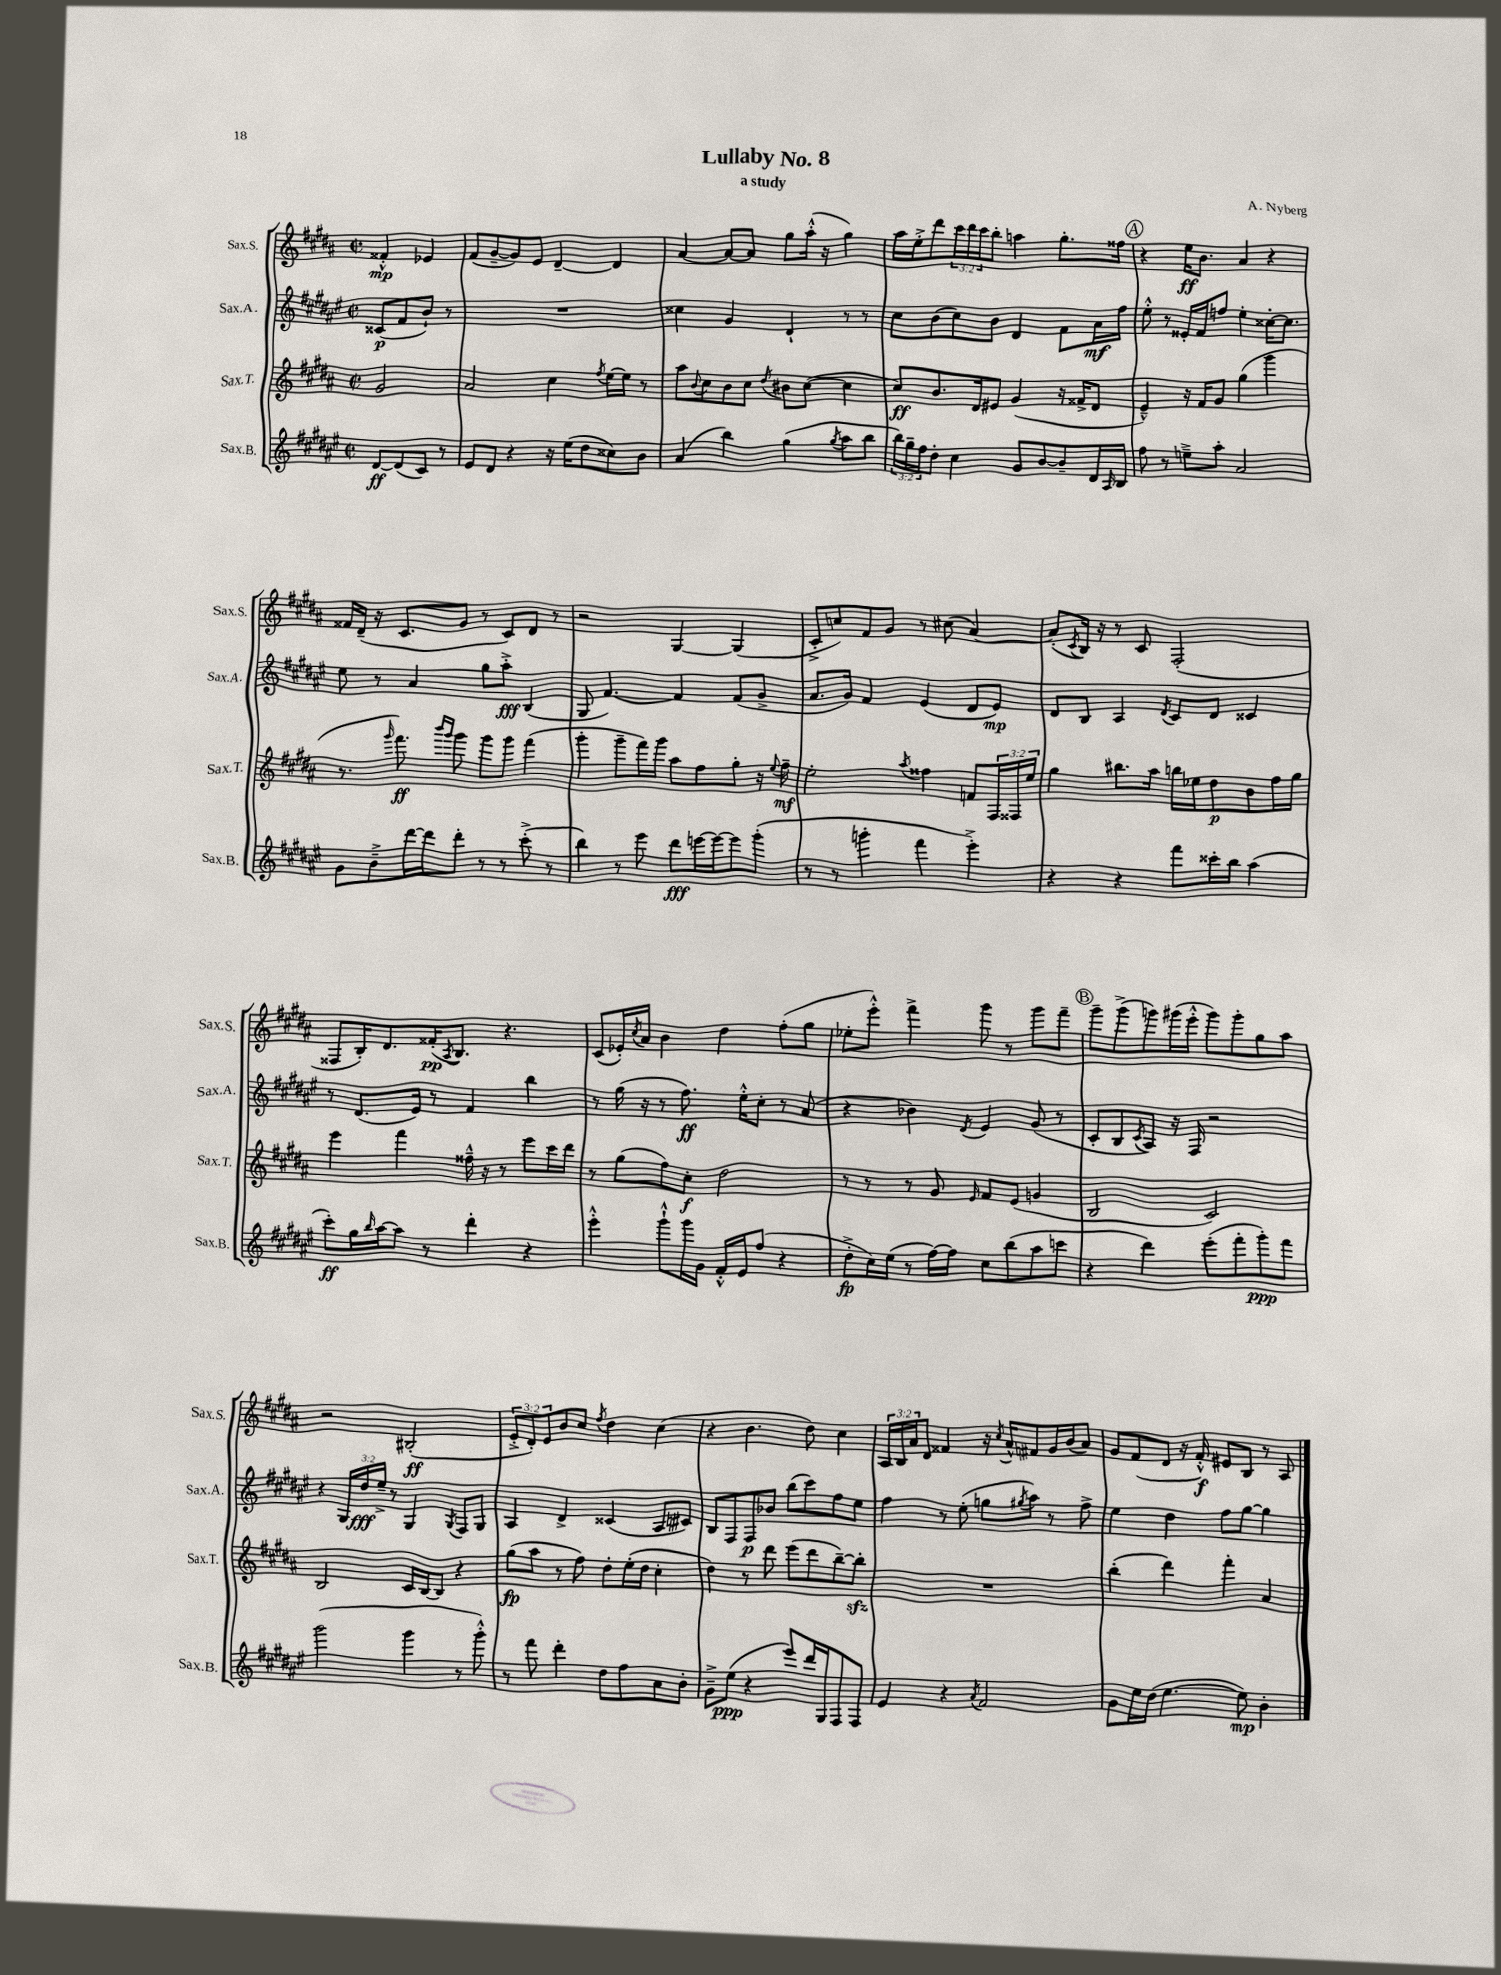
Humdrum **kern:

**kern	**dynam	**kern	**dynam	**kern	**dynam	**kern	**dynam
*part4	*part4	*part3	*part3	*part2	*part2	*part1	*part1
*staff4	*staff4	*staff3	*staff3	*staff2	*staff2	*staff1	*staff1
*I"Sax.B.	*	*I"Sax.T.	*	*I"Sax.A.	*	*I"Sax.S.	*
*I'Sax.B.	*	*I'Sax.T.	*	*I'Sax.A.	*	*I'Sax.S.	*
*clefG2	*	*clefG2	*	*clefG2	*	*clefG2	*
*k[f#c#g#d#a#e#]	*	*k[f#c#g#d#a#]	*	*k[f#c#g#d#a#e#]	*	*k[f#c#g#d#a#]	*
*M2/2	*	*M2/2	*	*M2/2	*	*M2/2	*
*met(c|)	*	*met(c|)	*	*met(c|)	*	*met(c|)	*
=	=	=	=	=	=	=	=
[8d#/L	ff	2g#/	.	(8c##X/L	p	4f##X'^^/	mp
(8d#/]	.	.	.	8f#/	.	.	.
8c#/J)	.	.	.	8b`/J)	.	4e-X/	.
8r	.	.	.	8r	.	.	.
=1	=1	=1	=1	=1	=1	=1	=1
8e#/L	.	2a#/	.	1r	.	(8f#/L	.
8d#/J	.	.	.	.	.	[8g#~/	.
4r	.	.	.	.	.	8g#/])	.
.	.	.	.	.	.	8e/J	.
16r	.	4cc#\	.	.	.	[4d#~/	.
(16ee#\KL	.	.	.	.	.	.	.
8dd#\	.	.	.	.	.	.	.
.	.	8qff#/	.	.	.	.	.
8cc##X\)	.	[16ee\LL	.	.	.	4d#/]	.
.	.	16ee\JJ]	.	.	.	.	.
8b\J	.	8r	.	.	.	.	.
=2	=2	=2	=2	=2	=2	=2	=2
(4a#/	.	8aa#\L	.	4cc##X\	.	[4a#/	.
.	.	8qqb/	.	.	.	.	.
.	.	8cc#\	.	.	.	.	.
4bb\)	.	8b\	.	4g#/	.	8a#/L_	.
.	.	8cc#\J	.	.	.	8a#/J]	.
.	.	8qdd#/	.	.	.	.	.
(4gg#\	.	8b#X\L	.	4d#`/	.	8gg#\L	.
.	.	([8cc#\J	.	.	.	(16aa#'^^\Jk	.
.	.	.	.	.	.	16r	.
8qgg#/	.	.	.	.	.	.	.
8aa#\L	.	4cc#\]	.	8r	.	4gg#\)	.
8bb\J	.	.	.	8r	.	.	.
=3	=3	=3	=3	=3	=3	=3	=3
24bb\LL)	.	8cc#/L)	ff	8cc#\L	.	16aa#\LL	.
24gg#~\	.	.	.	.	.	.	.
.	.	.	.	.	.	16ee'^\J	.
24ff#\J	.	.	.	.	.	.	.
8dd#'\J	.	8.b/	.	(8b\	.	8ddd#\	.
4cc#\	.	.	.	8cc#\)	.	24ccc#\L	.
.	.	.	.	.	.	24ddd#\	.
.	.	16d#/k	.	.	.	.	.
.	.	.	.	.	.	24ccc#\J	.
.	.	8e#X/J	.	8b\J	.	8bb'\J	.
8g#/L	.	(4g#/	.	4d#/	.	4aan\	.
[8b/	.	.	.	.	.	.	.
8b~/]	.	16r	.	8f#\L	.	8.gg#'\L	.
.	.	16f##X^/KL	.	.	.	.	.
16d#/L	.	8d#/J	.	16a#\L	mf	.	.
16qqA#/	.	.	.	.	.	.	.
16B/JJ	.	.	.	16ff#\JJ	.	16ff##X\Jk	.
!!LO:REH:place=s1:t=A
=4	=4	=4	=4	=4	=4	=4	=4
8ff#\	.	4e~^^/)	.	8ee#'^^\	.	4r	.
8r	.	.	.	8r	.	.	.
8een~^\L	.	16r	.	16e##X'/LL	.	16ee\KL	ff
.	.	16f#/KL	.	16f#/J	.	8.b\J	.
8aa#'\J	.	8g#/J	.	8ffn/J	.	.	.
2a#/	.	(4gg#\	.	4ee#'\	.	4a#/	.
.	.	4ggg#\	.	[16cc##X'\KL	.	4r	.
.	.	.	.	8.cc##\J]	.	.	.
!!LO:LB:g=z
=5	=5	=5	=5	=5	=5	=5	=5
8g#\L	.	8.r	.	8ee#\	.	16f##X/LL	.
.	.	.	.	.	.	(16d#~/JJ	.
8b~^\	.	.	.	8r	.	16r	.
.	.	16qqggg#/	.	.	.	.	.
.	.	8.fff#\)	ff	.	.	8.c#/L	.
[16ddd#\L	.	.	.	4a#/	.	.	.
16ddd#\J]	.	.	.	.	.	.	.
.	.	16qqbbb/LL	.	.	.	.	.
.	.	16qqggg#/JJ	.	.	.	.	.
8ddd#'\J	.	8ggg#\	.	.	.	8g#/J	.
8r	.	8ggg#\L	.	8gg#\L	.	8r	.
8r	.	8ggg#\J	.	8aa#'^\J	fff	8c#/L)	.
(8ccc#'^\	.	(4fff#\	.	(4B/	.	8d#/J	.
8r	.	.	.	.	.	8r	.
=6	=6	=6	=6	=6	=6	=6	=6
4bb\)	.	4ggg#'\	.	8G#/	.	2r	.
.	.	.	.	[4.f#/)	.	.	.
8r	.	8ggg#~\L	.	.	.	.	.
8eee#\	.	16fff#\L)	.	.	.	.	.
.	.	16ggg#\JJ	.	.	.	.	.
8ddd#\L	fff	8aa#\L	.	4f#/]	.	[4G#/	.
[16eeen\L	.	8ff#\	.	.	.	.	.
16eee\J_	.	.	.	.	.	.	.
8eee\]	.	8gg#'\J	.	(8f#/L	.	(4G#/]	.
(8ggg#'\J	.	16r	.	8g#^/J	.	.	.
.	.	8qqee/	.	.	.	.	.
.	.	16ff#~\	mf	.	.	.	.
=7	=7	=7	=7	=7	=7	=7	=7
8r	.	2ee'\	.	8.a#/L	.	8c#'^/L	.
8r	.	.	.	.	.	8ccn/)	.
.	.	.	.	16g#/Jk)	.	.	.
4gggn'\	.	.	.	4f#/	.	8f#/	.
.	.	.	.	.	.	8g#/J	.
.	.	8qaa#/	.	.	.	.	.
4fff#\	.	4ff##X\	.	(4e#/	.	8r	.
.	.	.	.	.	.	(8cc#X\	.
4eee#'^\)	.	8fn/L	.	8d#/L	.	[4a#/)	.
.	.	24F#/L	.	8e#/J)	mp	.	.
.	.	24F##X/	.	.	.	.	.
.	.	24ee/JJ	.	.	.	.	.
=8	=8	=8	=8	=8	=8	=8	=8
4r	.	4gg#\	.	8d#/L	.	(8a#'/L]	.
.	.	.	.	.	.	8qc#/	.
.	.	.	.	8B/J	.	16B/Jk)	.
.	.	.	.	.	.	16r	.
4r	.	8.bb#X\L	.	4A#/	.	8r	.
.	.	.	.	.	.	8c#/	.
.	.	16aa#\Jk	.	.	.	.	.
.	.	.	.	8qd#/	.	.	.
8fff#\L	.	16bbn\LL	.	8c#/L	.	(2F#'/	.
.	.	16ee-X\J	.	.	.	.	.
16ccc##X'\L	.	8dd#\	p	8d#/J	.	.	.
16bb\JJ	.	.	.	.	.	.	.
(4aa#\	.	8b\	.	4c##X/	.	.	.
.	.	16ff#\L	.	.	.	.	.
.	.	16gg#\JJ	.	.	.	.	.
!!LO:LB:g=z
=9	=9	=9	=9	=9	=9	=9	=9
8ccc#'\L)	ff	4eee\	.	8r	.	8F##X/L	.
16gg#\L	.	.	.	(8.d#/L	.	16B'/K)	.
16qqbb/	.	.	.	.	.	.	.
[16aa#\J	.	.	.	.	.	8.d#/	.
8aa#\J]	.	4fff#\	.	.	.	.	.
.	.	.	.	16e#/Jk)	.	.	.
8r	.	.	.	8r	.	(16f##X'/K	pp
.	.	.	.	.	.	8qA#/	.
.	.	.	.	.	.	8.B/J)	.
4ddd#'\	.	16ff##X~^^\	.	4f#/	.	.	.
.	.	16r	.	.	.	.	.
.	.	8r	.	.	.	4.r	.
4r	.	8eee\L	.	4bb\	.	.	.
.	.	16ccc#\L	.	.	.	.	.
.	.	16ddd#\JJ	.	.	.	.	.
=10	=10	=10	=10	=10	=10	=10	=10
4eee#'^^\	.	8r	.	8r	.	(8c#/L	.
.	.	(8gg#\L	.	(16gg#\	.	16e-X'/L)	.
.	.	.	.	.	.	8qcc#/	.
.	.	.	.	16r	.	16a#/JJ	.
8ggg#`^^\L	.	8ff#\)	.	8r	.	4b\	.
16ggg#\L	.	8cc#'\J	f	8.ff#\)	ff	.	.
16g#\JJ	.	.	.	.	.	.	.
16f#'^^/LL	.	2dd#\	.	.	.	4dd#\	.
16e#/J	.	.	.	16ee#'^^\KL	.	.	.
(8ff#/J	.	.	.	8cc#'\J	.	.	.
4r	.	.	.	8r	.	(8ff#'\L	.
.	.	.	.	(8a#/	.	8gg#\J	.
=11	=11	=11	=11	=11	=11	=11	=11
8dd#'^\L	fp	8r	.	4r	.	8ee-X'\L	.
16cc#\L)	.	8r	.	.	.	8eee'^^\J)	.
(16ee#\JJ	.	.	.	.	.	.	.
8r	.	8r	.	4b-X\)	.	4fff#^\	.
[16ff#\LL)	.	8g#/	.	.	.	.	.
16ff#\JJ]	.	.	.	.	.	.	.
.	.	16qqe/	.	8qd#/	.	.	.
8cc#\L	.	8f#/L	.	4e#/	.	8ggg#\	.
(8bb\	.	(8e/J	.	.	.	8r	.
8aa#\	.	4gn/	.	(8g#/	.	8ggg#\L	.
8cccn\J	.	.	.	8r	.	8fff#~\J	.
!!LO:REH:place=s1:t=B
=12	=12	=12	=12	=12	=12	=12	=12
4r	.	2B/	.	8c#'/L	.	8ggg#~\L	.
.	.	.	.	8B/	.	(8ggg#^\	.
.	.	.	.	8qc#/	.	.	.
4ddd#\)	.	.	.	8A#/J)	.	8gggn\)	.
.	.	.	.	16r	.	(16ggg#X\L	.
.	.	.	.	16F#/	.	16eee'^^\JJ	.
(8eee#'\L	.	2c#/)	.	2r	.	8ggg#\L)	.
8fff#'\	.	.	.	.	.	8ggg#'\	.
8ggg#'\)	ppp	.	.	.	.	8gg#\	.
8fff#\J	.	.	.	.	.	8aa#\J	.
!!LO:LB:g=z
=13	=13	=13	=13	=13	=13	=13	=13
(2ggg#\	.	2B/	.	4r	.	2r	.
.	.	.	.	24G#/LL	.	.	.
.	.	.	.	24dd#/	fff	.	.
.	.	.	.	24ee#~^/JJ	.	.	.
.	.	.	.	8r	.	.	.
4ggg#\	.	16c#/LL	.	4G#/	.	(2B#X'/	ff
.	.	[16B/J	.	.	.	.	.
.	.	8B/J]	.	.	.	.	.
.	.	.	.	8qG#/	.	.	.
8r	.	4r	.	8F#/L	.	.	.
8ggg#'^^\)	.	.	.	8G#/J	.	.	.
=14	=14	=14	=14	=14	=14	=14	=14
8r	.	(8gg#\L	fp	4A#/	.	12e'^/L	.
.	.	.	.	.	.	12d#'/)	.
8fff#\	.	8aa#\J	.	.	.	.	.
.	.	.	.	.	.	12e/	.
4ddd#'\	.	8r	.	4d#^/	.	8b/	.
.	.	8ff#\)	.	.	.	8cc#/J	.
.	.	.	.	.	.	8qff#/	.
8dd#\L	.	8dd#'\L	.	(4c##X/	.	4dd#\	.
8ff#\	.	(16ee'\L	.	.	.	.	.
.	.	16dd#\JJ	.	.	.	.	.
8a#\	.	4cc#'\	.	8A#/L	.	(4cc#\	.
8b'\J	.	.	.	8c#X/J)	.	.	.
=15	=15	=15	=15	=15	=15	=15	=15
8g#~^\L	.	4dd#\)	.	8B/L	.	4r	.
(8ee#\J	ppp	.	.	8F#/	.	.	.
4r	.	8r	.	8F#/	p	4.b\	.
.	.	8ddd#\	.	8b-X/J	.	.	.
8eee#/L)	.	(8eee\L	.	(8bb\L	.	.	.
16ddd#/L	.	8ddd#\	.	8ccc#\)	.	8dd#\)	.
16G#/J	.	.	.	.	.	.	.
8F#/	.	[8bb~\)	.	8ff#\	.	4cc#\	.
8F#/J	.	8bbzz'\J]	.	8ee#\J	.	.	.
=16	=16	=16	=16	=16	=16	=16	=16
4e#/	.	1r	.	4ff#\	.	24A#/LL	.
.	.	.	.	.	.	24B/	.
.	.	.	.	.	.	24a#/J	.
.	.	.	.	.	.	8d#/J	.
4r	.	.	.	8r	.	4f##X/	.
.	.	.	.	(8ee#'\	.	.	.
8qa#/	.	.	.	.	.	.	.
2f#/	.	.	.	8ggn\L	.	16r	.
.	.	.	.	.	.	8qcc#/	.
.	.	.	.	.	.	16a#^^/KL	.
.	.	.	.	8qgg#X/	.	.	.
.	.	.	.	8aa#\J)	.	8f#X/	.
.	.	.	.	8r	.	16g#/L	.
.	.	.	.	.	.	(16b/J	.
.	.	.	.	8ff#^\	.	8a#/J)	.
=17	=17	=17	=17	=17	=17	=17	=17
8g#\L	.	(4bb'\	.	4ee#\	.	8g#/L	.
16ee#\L	.	.	.	.	.	(8f#/	.
(16dd#\JJ	.	.	.	.	.	.	.
[4.ee#\	.	4ddd#\)	.	4dd#\	.	8d#/J	.
.	.	.	.	.	.	16r	.
.	.	.	.	.	.	16f#'^^/)	f
.	.	4fff#'\	.	8ff#\L	.	8e#X/L	.
8ee#\])	mp	.	.	[8gg#\J	.	8B/J	.
4b'\	.	4a#/	.	4gg#\]	.	8r	.
.	.	.	.	.	.	8A#/	.
==	==	==	==	==	==	==	==
*-	*-	*-	*-	*-	*-	*-	*-
